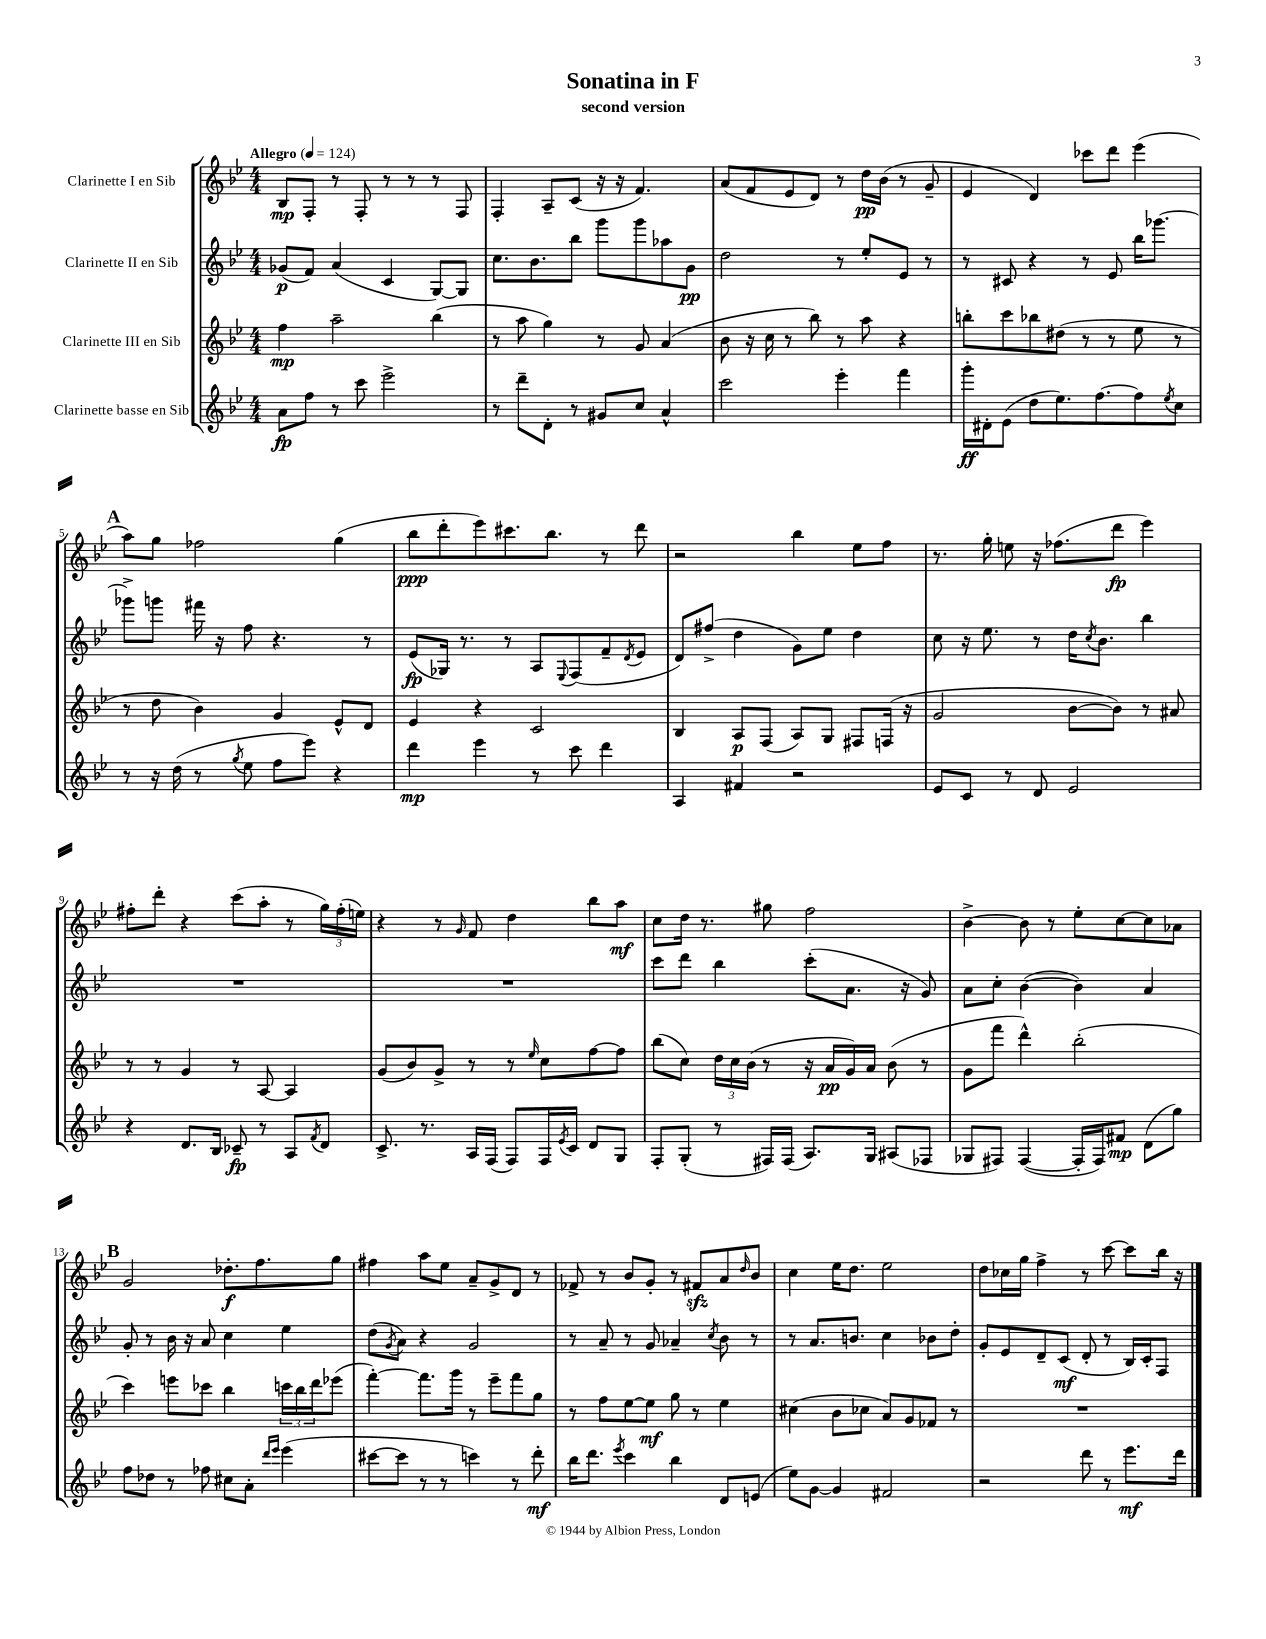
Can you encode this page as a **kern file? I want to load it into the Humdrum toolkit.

**kern	**dynam	**kern	**dynam	**kern	**dynam	**kern	**dynam
*part4	*part4	*part3	*part3	*part2	*part2	*part1	*part1
*staff4	*staff4	*staff3	*staff3	*staff2	*staff2	*staff1	*staff1
*I"Clarinette basse en Sib	*	*I"Clarinette III en Sib	*	*I"Clarinette II en Sib	*	*I"Clarinette I en Sib	*
*clefG2	*	*clefG2	*	*clefG2	*	*clefG2	*
*k[b-e-]	*	*k[b-e-]	*	*k[b-e-]	*	*k[b-e-]	*
*M4/4	*	*M4/4	*	*M4/4	*	*M4/4	*
*MM124	*	*MM124	*	*MM124	*	*MM124	*
=1	=1	=1	=1	=1	=1	=1	=1
!	!	!	!	!	!	!LO:TX:a:B:t=Allegro	!
8a\L	fp	4ff\	mp	(8g-X/L	p	8B-/L	mp
8ff\J	.	.	.	8f/J)	.	8F'/J	.
8r	.	2aa~\	.	(4a/	.	8r	.
8ccc\	.	.	.	.	.	8F'/	.
2eee-^\	.	.	.	4c/	.	8r	.
.	.	.	.	.	.	8r	.
.	.	(4bb-\	.	[8G/L)	.	8r	.
.	.	.	.	8G/J]	.	8F/	.
=2	=2	=2	=2	=2	=2	=2	=2
8r	.	8r	.	8.cc\L	.	4F'/	.
8ddd~\L	.	8aa\	.	.	.	.	.
.	.	.	.	8.b-\	.	.	.
8d'\J	.	4gg\)	.	.	.	8A~/L	.
8r	.	.	.	8bb-\J	.	(8c/J	.
8g#X/L	.	8r	.	8ggg\L	.	16r	.
.	.	.	.	.	.	16r	.
8cc/J	.	8g/	.	8ggg\	.	4.f/)	.
4a^^/	.	(4a/	.	8aa-X\	.	.	.
.	.	.	.	8g\J	pp	.	.
=3	=3	=3	=3	=3	=3	=3	=3
2ccc\	.	8b-\	.	2dd\	.	(8a/L	.
.	.	16r	.	.	.	8f/	.
.	.	16cc\	.	.	.	.	.
.	.	8r	.	.	.	8e-/	.
.	.	8bb-\)	.	.	.	8d/J)	.
4eee-'\	.	8r	.	8r	.	8r	.
.	.	8aa\	.	8ee-'/L	.	16dd\LL	pp
.	.	.	.	.	.	(16b-\JJ	.
4fff\	.	4r	.	8e-/J	.	8r	.
.	.	.	.	8r	.	8g~/	.
=4	=4	=4	=4	=4	=4	=4	=4
16ggg'\LL	ff	8bbn'\L	.	8r	.	4e-/	.
16d#X'\J	.	.	.	.	.	.	.
(8e-\J	.	8ccc\	.	8c#X/	.	.	.
8dd\L	.	8bb-X\	.	4r	.	4d/)	.
8.ee-\)	.	(8dd#X\J	.	.	.	.	.
.	.	8r	.	8r	.	8ccc-X\L	.
[8.ff\	.	.	.	.	.	.	.
.	.	8r	.	8e-/	.	8ddd\J	.
8ff\]	.	8ee-\	.	16bb-\KL	.	(4eee-\	.
.	.	.	.	[8.ggg-X\J	.	.	.
8qee-/	.	.	.	.	.	.	.
8cc\J	.	8r	.	.	.	.	.
!!LO:LB:g=z
!!LO:REH:place=s1:t=A
=5	=5	=5	=5	=5	=5	=5	=5
8r	.	8r	.	8ggg-X^\L]	.	8aa\L)	.
16r	.	8dd\	.	8gggn\J	.	8gg\J	.
(16dd\	.	.	.	.	.	.	.
8r	.	4b-\)	.	16fff#X\	.	2ff-X\	.
.	.	.	.	16r	.	.	.
8qgg/	.	.	.	.	.	.	.
8ee-\	.	.	.	8ff\	.	.	.
8ff\L	.	4g/	.	4.r	.	.	.
8eee-\J)	.	.	.	.	.	.	.
4r	.	8e-^^/L	.	.	.	(4gg\	.
.	.	8d/J	.	8r	.	.	.
=6	=6	=6	=6	=6	=6	=6	=6
4ddd\	mp	4e-/	.	(8e-/L	fp	8bb-\L	ppp
.	.	.	.	16G-X/Jk)	.	8ddd'\	.
.	.	.	.	8.r	.	.	.
4eee-\	.	4r	.	.	.	8eee-\)	.
.	.	.	.	8r	.	8.ccc#X\	.
8r	.	2c/	.	8A/L	.	.	.
.	.	.	.	.	.	8.bb-\J	.
.	.	.	.	8qqE-/	.	.	.
8ccc\	.	.	.	(8F/	.	.	.
4ddd\	.	.	.	8f~/	.	8r	.
.	.	.	.	8qd/	.	.	.
.	.	.	.	8e-/J	.	8ddd\	.
=7	=7	=7	=7	=7	=7	=7	=7
4A/	.	4B-/	.	8d/L)	.	2r	.
.	.	.	.	(8ff#X^/J	.	.	.
4f#X/	.	8A/L	p	4dd\	.	.	.
.	.	(8F/J	.	.	.	.	.
2r	.	8A/L)	.	8g\L)	.	4bb-\	.
.	.	8G/J	.	8ee-\J	.	.	.
.	.	8F#X/L	.	4dd\	.	8ee-\L	.
.	.	(16Fn/Jk	.	.	.	8ff\J	.
.	.	16r	.	.	.	.	.
=8	=8	=8	=8	=8	=8	=8	=8
8e-/L	.	2g/	.	8cc\	.	8.r	.
8c/J	.	.	.	16r	.	.	.
.	.	.	.	8.ee-\	.	16gg'\	.
8r	.	.	.	.	.	8een\	.
8d/	.	.	.	8r	.	16r	.
.	.	.	.	.	.	(8.ff-X\L	.
2e-/	.	[8b-\L	.	16dd\KL	.	.	.
.	.	.	.	8qcc/	.	.	.
.	.	.	.	8.b-\J	.	.	.
.	.	8b-\J])	.	.	.	8ddd\J	fp
.	.	8r	.	4bb-\	.	4eee-\)	.
.	.	8a#X/	.	.	.	.	.
!!LO:LB:g=z
=9	=9	=9	=9	=9	=9	=9	=9
4r	.	8r	.	1r	.	8ff#X'\L	.
.	.	8r	.	.	.	8ddd'\J	.
8.d/L	.	4g/	.	.	.	4r	.
16B-/Jk	.	.	.	.	.	.	.
8c-X~/	fp	8r	.	.	.	(8ccc\L	.
8r	.	[8A/	.	.	.	8aa'\J	.
8A/L	.	4A/]	.	.	.	8r	.
8qf/	.	.	.	.	.	.	.
8d/J	.	.	.	.	.	24gg\LL)	.
.	.	.	.	.	.	(24ff#'\	.
.	.	.	.	.	.	24een\JJ)	.
=10	=10	=10	=10	=10	=10	=10	=10
8.c^/	.	(8g/L	.	1r	.	4r	.
.	.	8b-/)	.	.	.	.	.
8.r	.	.	.	.	.	.	.
.	.	8g^/J	.	.	.	8r	.
.	.	.	.	.	.	16qqg/	.
16A/LL	.	8r	.	.	.	8f/	.
(16F/JJ	.	.	.	.	.	.	.
8F/L)	.	8r	.	.	.	4dd\	.
.	.	16qqee-/	.	.	.	.	.
16F/L	.	8cc\L	.	.	.	.	.
8qe-/	.	.	.	.	.	.	.
16c/JJ	.	.	.	.	.	.	.
8d/L	.	[8ff\	.	.	.	8bb-\L	.
8G/J	.	8ff\J]	.	.	.	8aa\J	mf
=11	=11	=11	=11	=11	=11	=11	=11
8F'/L	.	(8bb-\L	.	8ccc\L	.	8cc\L	.
(8G'/J	.	8cc\J)	.	8ddd\J	.	16dd\Jk	.
.	.	.	.	.	.	8.r	.
8r	.	24dd\LL	.	4bb-\	.	.	.
.	.	24cc\	.	.	.	.	.
.	.	(24b-\JJ	.	.	.	.	.
16F#X/LL)	.	8r	.	.	.	8gg#X\	.
(16F#/JJ	.	.	.	.	.	.	.
8.A/L)	.	16r	.	(8ccc'\L	.	2ff\	.
.	.	16a/LL	pp	.	.	.	.
.	.	16g/)	.	8.a\J	.	.	.
16G/Jk	.	16a/JJ	.	.	.	.	.
(8A#X/L	.	(8b-\	.	.	.	.	.
.	.	.	.	16r	.	.	.
8F-X/J	.	8r	.	8g/)	.	.	.
=12	=12	=12	=12	=12	=12	=12	=12
8G-X/L	.	8g\L	.	8a\L	.	[4b-^\	.
8F#X/J)	.	8fff\J	.	8cc'\J	.	.	.
([4F#/	.	4ddd^^\)	.	([4b-\	.	8b-\]	.
.	.	.	.	.	.	8r	.
16F#'/LL]	.	(2bb-'\	.	4b-\])	.	8ee-'\L	.
16F#/J)	.	.	.	.	.	.	.
8f#X/J	mp	.	.	.	.	[8cc\	.
(8d\L	.	.	.	4a/	.	8cc\]	.
8gg\J)	.	.	.	.	.	8a-X\J	.
!!LO:LB:g=z
!!LO:REH:place=s1:t=B
=13	=13	=13	=13	=13	=13	=13	=13
8ff\L	.	4ccc\)	.	8g'/	.	2g/	.
8dd-X\J	.	.	.	8r	.	.	.
8r	.	8eeen\L	.	16b-\	.	.	.
.	.	.	.	16r	.	.	.
8ff-X\	.	8ccc-X\J	.	8a/	.	.	.
8cc#X\L	.	4bb-\	.	4cc\	.	8.dd-X'\L	f
8a'\J	.	.	.	.	.	.	.
.	.	.	.	.	.	8.ff\	.
16qqddd/LL	.	.	.	.	.	.	.
16qqeee-/JJ	.	.	.	.	.	.	.
(4eee-\	.	24cccn\LL	.	4ee-\	.	.	.
.	.	24bb-\	.	.	.	.	.
.	.	24ddd\J	.	.	.	.	.
.	.	(8eee-X\J	.	.	.	8gg\J	.
=14	=14	=14	=14	=14	=14	=14	=14
[8ccc#X\L	.	[4fff'\)	.	(8dd\L	.	4ff#X\	.
.	.	.	.	8qg/	.	.	.
8ccc#\J]	.	.	.	8a\J)	.	.	.
8r	.	8.fff\L]	.	4r	.	8aa\L	.
8r	.	.	.	.	.	8ee-\J	.
.	.	16ggg\Jk	.	.	.	.	.
4cccn\)	.	8r	.	2g/	.	8a~/L	.
.	.	8eee-~\L	.	.	.	8g^/	.
8r	.	8fff\	.	.	.	8d/J	.
8ddd'\	mf	8gg\J	.	.	.	8r	.
=15	=15	=15	=15	=15	=15	=15	=15
16bb-\KL	.	8r	.	8r	.	8f-X^/	.
8.ddd\J	.	.	.	.	.	.	.
.	.	8ff\L	.	8a~/	.	8r	.
8qeee-/	.	.	.	.	.	.	.
4ccc\	.	[8ee-\	.	8r	.	8b-/L	.
.	.	8ee-\J]	mf	8g/	.	8g'/J	.
4bb-\	.	8gg\	.	4a-X~/	.	8r	.
.	.	8r	.	.	.	8f#Xzz/L	.
.	.	.	.	8qcc/	.	.	.
8d/L	.	4ee-\	.	8b-\	.	8a/	.
.	.	.	.	.	.	16qqdd/	.
(8en/J	.	.	.	8r	.	8b-/J	.
=16	=16	=16	=16	=16	=16	=16	=16
8ee-\L)	.	(4cc#X\	.	8r	.	4cc\	.
[8g\J	.	.	.	8.a/L	.	.	.
4g/]	.	8b-\L	.	.	.	16ee-\KL	.
.	.	.	.	8.bn/J	.	8.dd\J	.
.	.	8cc-X\J	.	.	.	.	.
2f#X/	.	8a/L)	.	4cc\	.	2ee-\	.
.	.	8g/	.	.	.	.	.
.	.	8f-X/J	.	8b-X\L	.	.	.
.	.	8r	.	8dd'\J	.	.	.
=17	=17	=17	=17	=17	=17	=17	=17
2r	.	1r	.	8g'/L	.	8dd\L	.
.	.	.	.	8e-/	.	16cc-X\L	.
.	.	.	.	.	.	16gg\JJ	.
.	.	.	.	8d~/	.	4ff^\	.
.	.	.	.	(8c/J	mf	.	.
8ddd\	.	.	.	8d'/	.	8r	.
8r	.	.	.	8r	.	[8ccc\	.
8.eee-\L	mf	.	.	16B-/LL)	.	8ccc\L]	.
.	.	.	.	16c'/J	.	.	.
.	.	.	.	8F/J	.	16bb-\Jk	.
16ddd\Jk	.	.	.	.	.	16r	.
==	==	==	==	==	==	==	==
*-	*-	*-	*-	*-	*-	*-	*-
